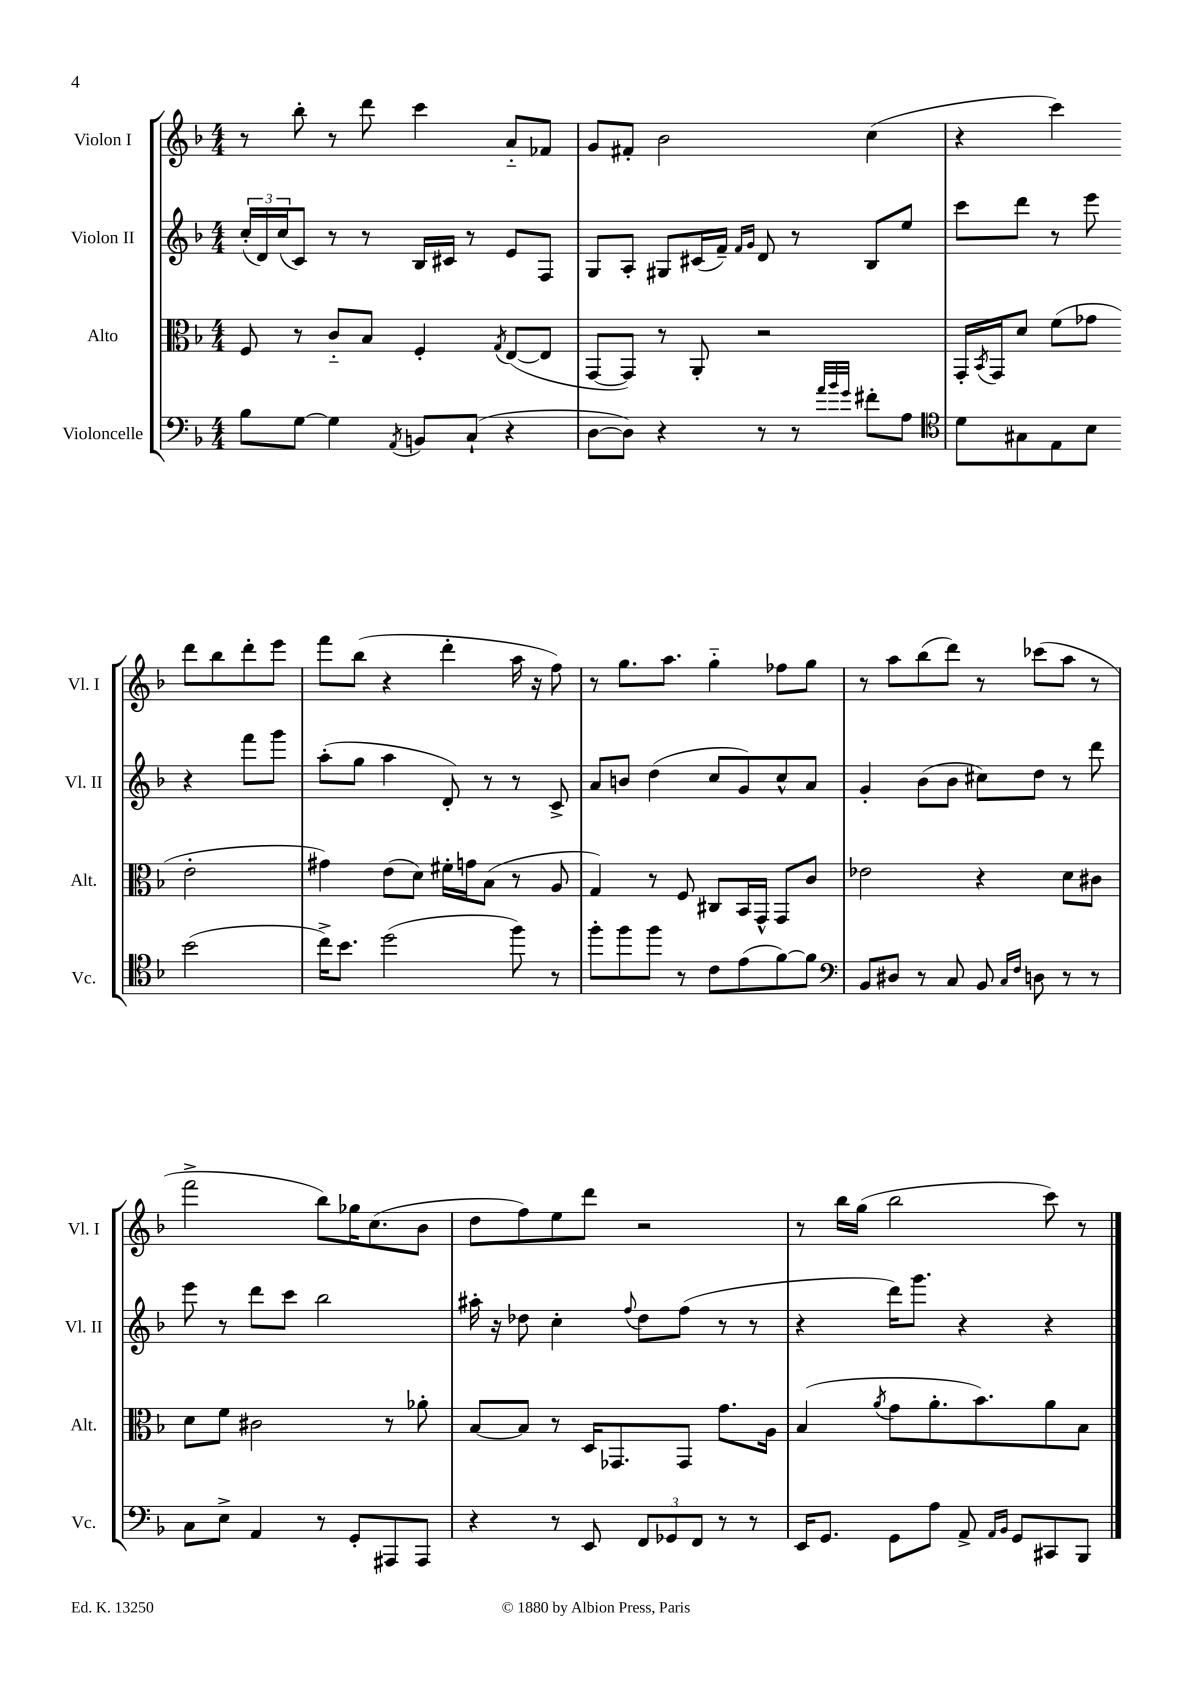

**kern	**kern	**kern	**kern
*staff4	*staff3	*staff2	*staff1
*clefF4	*clefC3	*clefG2	*clefG2
*k[b-]	*k[b-]	*k[b-]	*k[b-]
*M4/4	*M4/4	*M4/4	*M4/4
8B-\L	8F/	(24cc'/LL	8r
.	.	24d/)	.
.	.	(24cc/J	.
[8G\J	8r	8c/J)	8bb-'\
4G\]	8c'~/L	8r	8r
.	8B-/J	8r	8ddd\
8qAA/	.	.	.
8BB/L	4F'/	16B-/LL	4ccc\
.	.	16c#/JJ	.
(8C`/J	.	8r	.
.	8qG/	.	.
4r	([8E/L	8e/L	8a'~/L
.	8E/]J	8F/J	8f-/J
=	=	=	=
[8D\L	[8GG/L	8G/L	8g/L
8D\]J)	8GG/]J)	8A'/J	8f#'/J
4r	8r	8G#/L	2b-\
.	8AA'/	(16c#/L	.
.	.	16f~/JJ)	.
.	.	16qqf/LL	.
.	.	16qqg/JJ	.
8r	2r	8d/	.
8r	.	8r	.
32qqa/LLL	.	.	.
32qqb-/	.	.	.
32qqg/JJJ	.	.	.
8f#'\L	.	8B-/L	(4cc\
8A\J	.	8ee/J	.
=	=	=	=
*clefC4	*	*	*
8d\L	16GG'/LL	8ccc\L	4r
.	8qBB-/	.	.
.	16GG/J	.	.
8G#\	8d/J	8ddd\J	.
8E\	(8f\L	8r	4ccc\)
8B-\J	8g-\J	8eee\	.
(2b-\	2e'\	4r	8ddd\L
.	.	.	8bb-\
.	.	8fff\L	8ddd'\
.	.	8ggg\J	8eee\J
=	=	=	=
16cc^\LK)	4g#\)	(8aa'\L	8fff\L
8.b-\J	.	.	.
.	.	8gg\J	(8bb-\J
(2dd\	(8e\L	4aa\	4r
.	8d\J)	.	.
.	16f#'\LL	8d'/)	4ddd'\
.	16g\J	.	.
.	(8B-\J	8r	.
8ff\)	8r	8r	16aa\
.	.	.	16r
8r	8A/	8c^/	8ff\)
=	=	=	=
8ff'\L	4G/)	8a/L	8r
8ff\	.	8b/J	8.gg\L
8ff\J	8r	(4dd\	.
.	.	.	8.aa\J
8r	8F/	.	.
8c\L	8C#/L	8cc/L	4gg'~\
(8e\	16BB-/L	8g/)	.
.	16GG^^/JJ	.	.
[8f\)	8GG/L	8cc^^/	8ff-\L
8f\]J	8c/J	8a/J	8gg\J
=	=	=	=
*clefF4	*	*	*
8BB-/L	2e-\	4g'/	8r
8D#/J	.	.	8aa\L
8r	.	(8b-\L	(8bb-\
8C/	.	8b-\J	8ddd\J)
8BB-/	4r	8cc#\L)	8r
16qqC/LL	.	.	.
16qqF/JJ	.	.	.
8D\	.	8dd\J	(8ccc-\L
8r	8d\L	8r	8aa\J
8r	8c#\J	8ddd\	8r
=	=	=	=
8C\L	8d\L	8eee\	2fff^\
8E^\J	8f\J	8r	.
4AA/	2c#\	8ddd\L	.
.	.	8ccc\J	.
8r	.	2bb-\	8bb-\L)
8GG'/L	.	.	16gg-\K
.	.	.	(8.cc\
8AAA#/	8r	.	.
8AAA#/J	8a-'\	.	8b-\J
=	=	=	=
4r	[8B-/L	16aa#'\	8dd\L
.	.	16r	.
.	8B-/]J	8dd-\	8ff\)
8r	8r	4cc'\	8ee\
8EE/	16D/LK	.	8ddd\J
.	8.GG-/	.	.
.	.	8qqff/	.
12FF/L	.	8dd-\L	2r
12GG-/	.	.	.
.	8GG-/J	(8ff\J	.
12FF/J	.	.	.
8r	8.g\L	8r	.
8r	.	8r	.
.	16A\Jk	.	.
=	=	=	=
16EE/LK	(4B-/	4r	8r
8.GG/J	.	.	.
.	.	.	16bb-\LL
.	.	.	(16gg\JJ
.	8qa/	.	.
8GG\L	8g\L	16ddd\LK)	2bb-\
.	.	8.ggg\J	.
8A\J	8.a'\	.	.
8AA^/	.	4r	.
.	8.b-\)	.	.
16qqAA/LL	.	.	.
16qqBB-/JJ	.	.	.
8GG/L	.	.	.
8CC#/	8a\	4r	8ccc\)
8BBB-/J	8B-\J	.	8r
==	==	==	==
*-	*-	*-	*-
